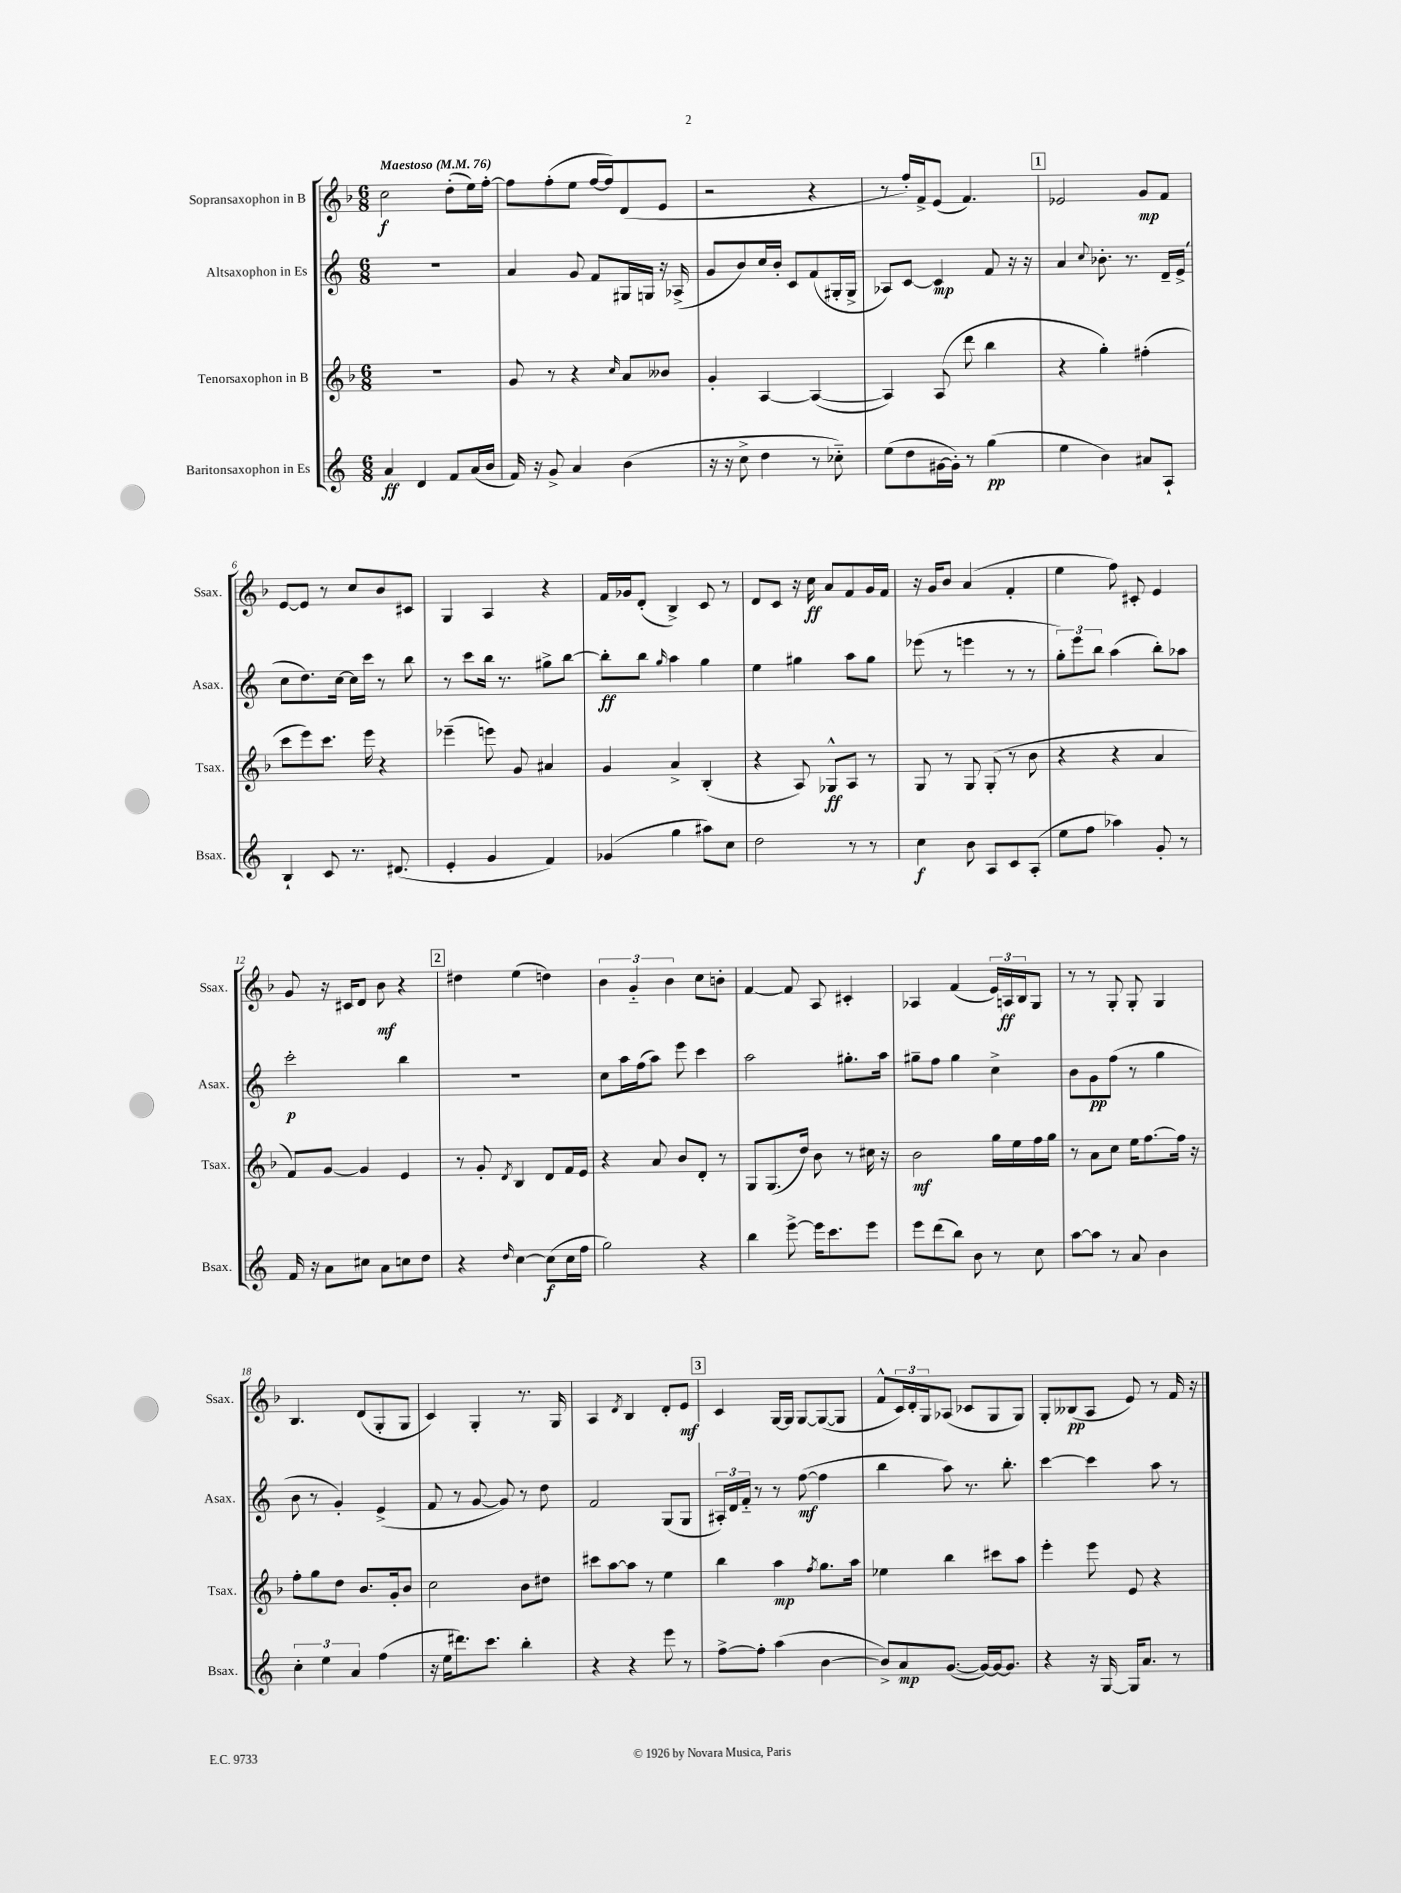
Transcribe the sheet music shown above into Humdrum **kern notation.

**kern	**kern	**kern	**kern
*staff4	*staff3	*staff2	*staff1
*clefG2	*clefG2	*clefG2	*clefG2
*k[]	*k[b-]	*k[]	*k[b-]
*M6/8	*M6/8	*M6/8	*M6/8
*MM76	*MM76	*MM76	*MM76
4a/	2.r	2.r	2cc\
4d/	.	.	.
8f/L	.	.	(8dd'\L
(16a/L	.	.	16ee\L)
16b/JJ	.	.	[16ff'\JJ
=	=	=	=
16f/)	8g/	4a/	8ff\]L
16r	.	.	.
8g^/	8r	.	(8ff'\
4a/	4r	8g/	8ee\J
.	.	8f/L	[16ff/LL
.	.	.	16ff/]J)
.	16qqcc/	.	.
(4b\	8a/L	16G#/L	(8d/
.	.	16G/JJ	.
.	8b--/J	16r	8e/J
.	.	(16A-^/	.
=	=	=	=
16r	4g'/	8g/L	2r
16r	.	.	.
8cc^\	.	8b/)	.
4dd\	[4A/	16cc/L	.
.	.	16b'/JJ	.
.	.	8c/L	.
8r	(4A/_	(8f/	4r
8cc-'~\)	.	16G#'/L	.
.	.	16G#^/JJ	.
=	=	=	=
(8ee\L	4A/])	8A-/L)	8r
8dd\	.	[8c/J	16ff'/LL)
.	.	.	16f^/J
[16g#\L	(8A/	4c/]	(8e/J
16g#'\]JJ)	.	.	.
8r	8ddd\	.	4.f/)
(4gg\	4bb-\	8f/	.
.	.	16r	.
.	.	16r	.
=	=	=	=
4ee\	4r	4a/	2e-/
.	.	8qqcc/	.
4b\)	4gg'\)	8.b-'\	.
.	.	8.r	.
8a#/L	(4ff#'\	.	8g/L
8A`/J	.	16d~/LL	8f/J
.	.	(16e^/JJ	.
=	=	=	=
4B`/	8ccc\L	8cc\L	[8e/L
.	8eee\)	8.dd\)	8e/]J
8c/	8.ccc\J	.	8r
.	.	[16cc\Jk	.
8.r	.	16cc\]LL	8cc/L
.	16eee\	16ccc\JJ	.
.	4r	8r	8b-/
(8.d#/	.	.	.
.	.	8bb\	8c#/J
=	=	=	=
4e'/	(4eee-~\	8r	4G/
.	.	8ccc\L	.
4g/	8eee\)	16bb\Jk	4A/
.	.	8.r	.
.	8g/	.	.
4f/)	4a#/	8gg#^\L	4r
.	.	[8bb\J	.
=	=	=	=
(4g-/	4g/	8bb'\]L	16f/LL
.	.	.	16g-/J
.	.	8bb\J	(8d'/J
.	.	16qqgg/	.
4gg\	4a^/	4aa\	4B-^/)
8aa#\L)	(4B-'/	4gg\	8c/
8cc\J	.	.	8r
=	=	=	=
2dd\	4r	4ee\	8d/L
.	.	.	8c/J
.	8A/)	4gg#\	16r
.	.	.	16cc\
.	8G-^^/L	.	8a/L
8r	8A/J	8aa\L	8f/
8r	8r	8gg#\J	16g/L
.	.	.	16f/JJ
=	=	=	=
4cc\	8G/	(8eee-\	16r
.	.	.	16g/LK
.	8r	8r	8b-/J
8b\	8G/	4eee\	(4a/
8A/L	(8G'/	.	.
8c/	8r	8r	4f'/
(8A'/J	8b-\	8r	.
=	=	=	=
8ee\L	4r	12gg'\L)	4ee\
.	.	12eee\	.
8ff\J	.	.	.
.	.	12bb\J	.
4aa-\)	4r	(4aa\	8ff\)
.	.	.	8c#'/
8g'/	4a/	8bb'\L)	4e/
8r	.	8aa-\J	.
=	=	=	=
16f/	8f/L)	2ccc'\	8g/
16r	.	.	.
8a\L	[8g/J	.	16r
.	.	.	16c#/LK
8cc#\J	4g/]	.	8d/J
8a\L	.	.	8b-\
8cc\	4e/	4bb\	4r
8dd\J	.	.	.
=	=	=	=
4r	8r	2.r	4dd#\
.	8g'/	.	.
16qqdd/	8qd/	.	.
[4cc\	4B-/	.	(4ee\
(8cc\]L	8d/L	.	4dd\)
16cc\L	16f/L	.	.
16ff\JJ	16e/JJ	.	.
=	=	=	=
2gg\)	4r	8cc\L	6b-\
.	.	16aa\L	.
.	.	.	6g'~/
.	.	(16ff\J	.
.	8a/	8aa\J)	.
.	.	.	6b-\
.	8b-/L	8eee\	.
4r	8d'/J	4ccc\	8cc\L
.	8r	.	8b'\J
=	=	=	=
4bb\	8G/L	2aa\	[4f/
.	(8.G/	.	.
[8eee^\	.	.	8f/]
.	16dd/Jk)	.	.
16eee\]LK	8b-\	.	8A/
8.ccc\	.	.	.
.	8r	8.gg#'\L	4c#'/
8eee\J	16cc#\	.	.
.	16r	16aa\Jk	.
=	=	=	=
8eee\L	2b-\	8gg#~\L	4A-/
(8ddd\	.	8ff\J	.
8bb\J)	.	4gg#\	(4f/
8b\	.	.	.
8r	16gg\LL	4cc^\	24e/LL)
.	.	.	24A/
.	16ee\	.	.
.	.	.	24B-/J
8cc\	16ff\	.	8G/J
.	16gg\JJ	.	.
=	=	=	=
[8aa\L	8r	8b\L	8r
8aa\]J	8a\L	8g\	8r
8r	8cc\J	(8ff\J	8G'/
8a/	16ee\LK	8r	8G'/
.	[8.ff\	.	.
4b\	.	4gg\	4G/
.	16ff\]Jk	.	.
.	16r	.	.
=	=	=	=
6cc'\	8ff'\L	8b\	4.B-/
.	8gg\	8r	.
6ee\	.	.	.
.	8dd\J	4g'/)	.
6a/	.	.	.
.	8.b-/L	.	(8d/L
(4ff\	.	(4e^/	8G'/
.	16g'/k	.	.
.	8b-/J	.	8G/J
=	=	=	=
16r	2cc\	8f/	4c/)
16ee\LK	.	.	.
8.ddd#\)	.	8r	.
.	.	[8g/	4G'/
8.ccc\J	.	.	.
.	.	8g/])	.
4bb'\	8b-\L	8r	8.r
.	8dd#\J	8dd\	.
.	.	.	16G/
=	=	=	=
4r	8ccc#\L	2f/	4A/
.	[8aa\	.	.
.	.	.	8qd/
4r	8aa\]J	.	4B-/
.	8r	.	.
8eee\	4ee\	(8G/L	8d'/L
8r	.	8G/J	8e/J
=	=	=	=
[8ff^\L	4bb-\	24A#'/LL)	4c/
.	.	24d/	.
.	.	24f'~/JJ	.
8ff'\]J	.	8r	.
(4aa\	4aa\	8r	[16G/LL
.	.	.	16G/]JJ
.	.	([8ff\	[8G/L
.	8qff/	.	.
[4b\	8.gg\L	4ff\]	(8G/_
.	.	.	8G/]J
.	16aa\Jk	.	.
=	=	=	=
8b^/]L)	4ee-\	4bb\	8f^^/L
8a/	.	.	24c/L)
.	.	.	24d'/
.	.	.	24G/J
([8.g/J	4bb-\	8aa\)	(8A-/J
.	.	8.r	8c-/L
16g/_LL)	.	.	.
16g/_J	8ccc#\L	.	8G/
8.g/]J	.	8.bb'\	.
.	8aa\J	.	8G/J)
=	=	=	=
4r	4eee'\	[4ccc\	8G'/L
.	.	.	(8B--/
16r	8eee\	4ccc\]	8A/J
[16G/	.	.	.
16G/]LK	8e/	.	8e/)
8.a/J	.	.	.
.	4r	8aa\	8r
8r	.	8r	16f/
.	.	.	16r
==	==	==	==
*-	*-	*-	*-
